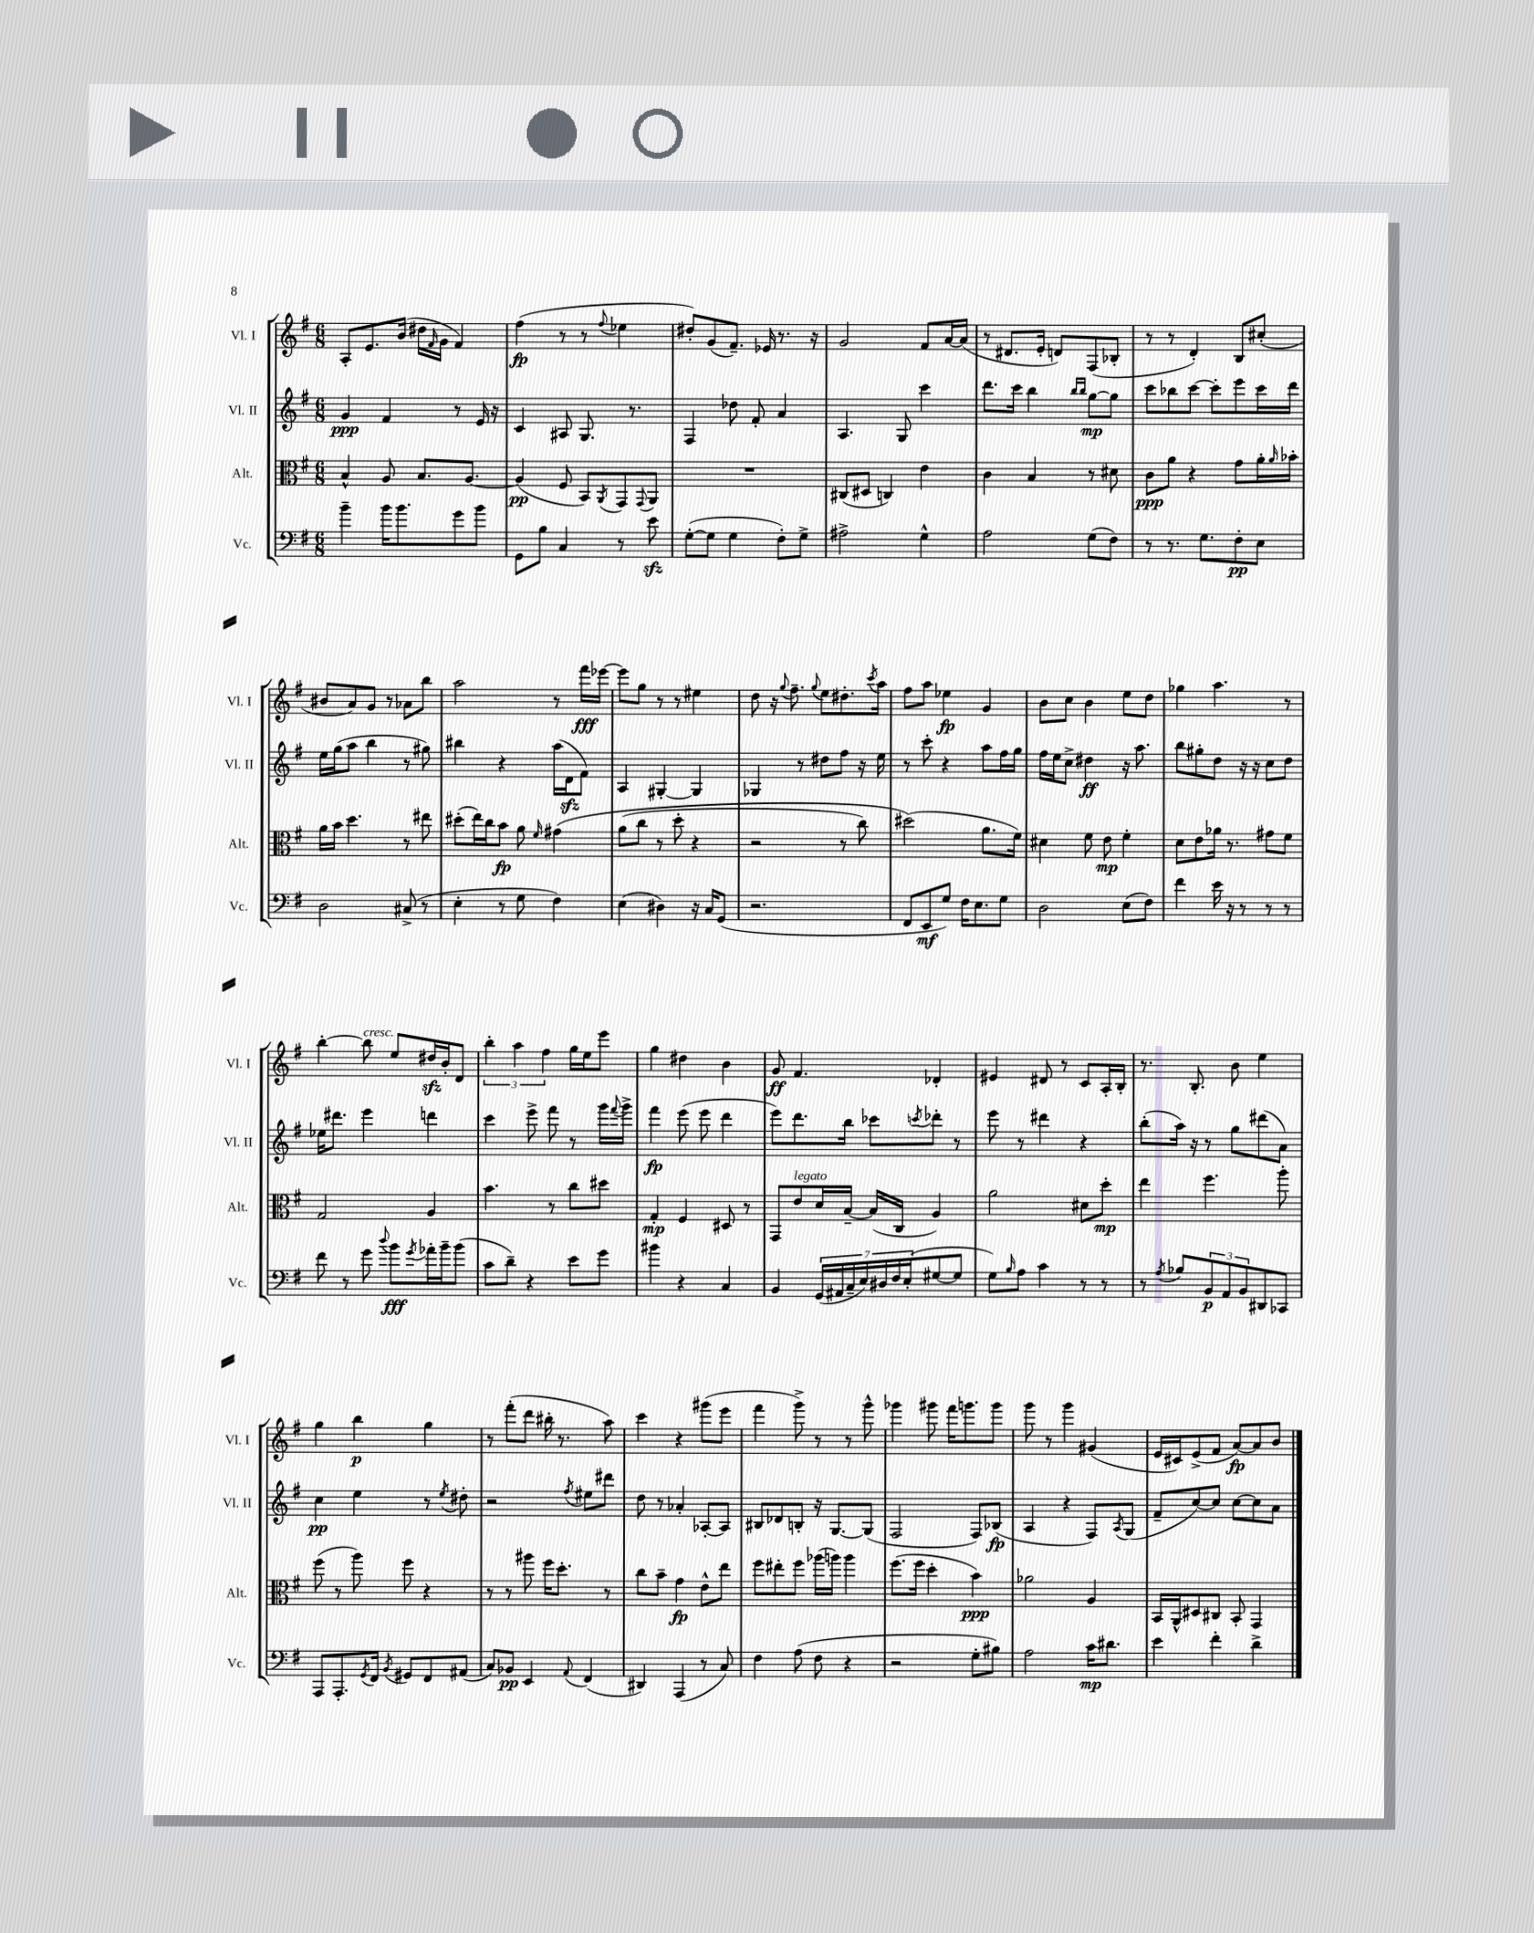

**kern	**kern	**kern	**kern
*staff4	*staff3	*staff2	*staff1
*clefF4	*clefC3	*clefG2	*clefG2
*k[f#]	*k[f#]	*k[f#]	*k[f#]
*M6/8	*M6/8	*M6/8	*M6/8
4b~	4B^^	4g	8A'
.	.	.	8.e
16b	8A	4f#	.
8.b	.	.	(16b
.	8.B	.	16dd#
.	.	.	16qqf#
.	.	.	16g
8g	.	8r	4f#)
.	[8.A	.	.
8b	.	16e	.
.	.	16r	.
=	=	=	=
8GG	(4A]	4c	(4ff#
8B	.	.	.
4C	8F#	8A#	8r
.	8BB)	8.G	8r
.	8qAA	.	8qqff#
8r	8GG	.	4ee-
.	.	8.r	.
.	8qqGG	.	.
8e	8AA	.	.
=	=	=	=
([8G'	2.r	4F#	8dd#')
8G]	.	.	(8g
4G	.	8dd-	8.f#~)
.	.	8f#'	.
.	.	.	16e-
8F#')	.	4a	8.r
8G^	.	.	.
.	.	.	16r
=	=	=	=
2A#^	(8C#	4.A	2g
.	8D#	.	.
.	4C)	.	.
.	.	8G	.
4G^^	4e	4ccc	8f#
.	.	.	[16a
.	.	.	(16a]
=	=	=	=
2A	4c	8.ddd	8r
.	.	.	8.d#
.	.	16ccc	.
.	4B	4bb	.
.	.	.	16e'
.	.	.	8d)
.	.	16qqbb	.
.	.	16qqbb	.
(8G	8r	[8gg	(8F#
8F#)	8d#	8gg]	8B-'
=	=	=	=
8r	8c	8ccc	8r
8.r	8a	8bb-	8r
.	4r	[8ccc	4d')
8.G	.	.	.
.	.	8ccc']	.
8F#'	8g	8eee	8B
8E	16a'	16ccc	(8cc#'
.	16qqa	.	.
.	16b-'	16ddd	.
=	=	=	=
2D	16a	16ee	8b#
.	16b	(16gg	.
.	4.dd	8aa	8a)
.	.	4bb	8g
.	.	.	8r
(8C#^	8r	8r	8a-
8r	8ee#	8gg#)	8bb
=	=	=	=
4E'	(8dd#'	4bb#	2aa
.	16ee)	.	.
.	16cc	.	.
8r	8b	4r	.
8G	8a	.	.
.	16qqf#	.	.
4F#)	&(4g#	(16aa	8r
.	.	16d	.
.	.	8f#)	16fff#
.	.	.	[16eee-
=	=	=	=
(4E	(8a	4A	8eee-]
.	8cc	.	8gg
4D#)	8r	[4G#'	8r
.	8dd'	.	8r
16r	4r	4G#]	4ee#
16C	.	.	.
(8GG	.	.	.
=	=	=	=
2.r	2r	4G-	8dd
.	.	.	16r
.	.	.	8qqgg
.	.	.	8.ff#~
.	.	8r	.
.	.	.	8qqgg
.	.	8dd#	8ee
.	8r	8ff#	8.dd#'
.	8cc)	16r	.
.	.	.	8qccc
.	.	16ee	16aa
=	=	=	=
8FF#	(2dd#&)	8r	8ff#
8EE	.	8ccc'	8aa
8G)	.	4r	4ee-
16F#	.	.	.
8.E	.	.	.
.	8.a	8aa	4g
8G	.	16ff#	.
.	16f#)	16gg	.
=	=	=	=
2D	4d#	16ff#	8b
.	.	16ee	.
.	.	8cc^	8cc
.	8f#	4dd#	4b
.	8e	.	.
(8E	4f#'	16r	8ee
.	.	8.aa	.
8F#)	.	.	8dd
=	=	=	=
4f#	8d	8bb	4gg-
.	8e	8gg#'	.
16e	16a-	8dd	4.aa
16r	8.r	.	.
8r	.	16r	.
.	.	16r	.
8r	8g#	8cc	.
8r	8f#	8dd	8r
=	=	=	=
8f#	2G	16ee-	[4bb'
.	.	8.ddd#	.
8r	.	.	.
8g	.	4eee	8bb]
8qqdd	.	.	.
8b	.	.	8ee
8qg	.	.	.
16a-'	4A	4ddd	16dd#
16b~	.	.	16b'
(8b	.	.	8d
=	=	=	=
8c	4.b	4ccc	6bb'
8d~)	.	.	.
.	.	.	6aa
4r	.	8eee^	.
.	.	.	6ff#
.	8r	8fff#	.
8e	8cc	8r	16gg
.	.	.	16ee
8g	8dd#	16ggg	8eee
.	.	8qqfff#	.
.	.	16ggg^	.
=	=	=	=
4b#	4G'	4fff#	4gg
4r	4F#	(8eee	4dd#
.	.	8eee	.
4C	8D#	4ddd	4b
.	8r	.	.
=	=	=	=
4BB	8GG	8eee)	8g
.	8e	8.ddd	4.f#
(28GG	16d	.	.
28AA#	.	.	.
.	[16B~	16bb	.
28C~	.	.	.
28E)	.	.	.
.	(16B]	8ccc-	.
28D#	.	.	.
28F#	.	.	.
.	16C	.	.
(28E'	.	.	.
.	.	8qccc	.
[8G#	4A)	8ddd-'	4d-'
8G#]	.	8r	.
=	=	=	=
8G)	2a	8eee	4e#
16qqB	.	.	.
8A	.	8r	.
4c	.	4ddd#	8d#
.	.	.	8r
8r	8d#	4r	8c
8r	8dd'	.	16A'
.	.	.	16B'
=	=	=	=
8r	4ee	(8bb'	8.r
8qA	.	.	.
8B-	.	16aa)	.
.	.	16r	8.B'
12BB	4.ff#	8r	.
12AA	.	.	.
.	.	8gg	8b
12BB	.	.	.
8DD#	.	(8ddd#	4ee
8CC-	8aa'	8a)	.
=	=	=	=
8AAA	(8ff#	4cc	4gg
8.AAA'	8r	.	.
.	8aa)	4ee	4bb
8qGG	.	.	.
16FF#	.	.	.
8qBB	.	.	.
8GG#	8ff#	.	.
8FF#	4r	8r	4gg
.	.	8qee	.
(8AA#	.	8dd#'	.
=	=	=	=
8C)	8r	2r	8r
8BB-	8r	.	(8fff#'
4EE	8aa#	.	8ddd
.	16ff#	.	16bb#'
.	8.dd'	.	8.r
8qqAA	.	8qff#	.
(4FF#	.	8ee#	.
.	8r	8ddd#	8aa)
=	=	=	=
4DD#)	8cc	8dd	4ccc
.	8b~	8r	.
(4AAA	4g	4a-'	4r
8r	8e^^	[8A-'	(8ggg#
8C)	8ee	8A-]	8eee
=	=	=	=
4F#	8ff#	8B#	4fff#
.	8ee#'	8d-	.
(8A	8ff#	8B'	8ggg^)
8F#	(16aa-	16r	8r
.	16aa)	[8.G	.
4r	4aa	.	8r
.	.	(8G]	8ggg^^
=	=	=	=
2r	(8.ff#	2F#	4ggg-
.	16ff#	.	.
.	4dd'	.	8ggg#
.	.	.	16fff#
.	.	.	8.ggg
8G'	4b)	8F#)	.
8B#)	.	(8B-	8ggg
=	=	=	=
2A	2a-	4A	8ggg
.	.	.	8r
.	.	4r	4ggg
16c	4A	8F#)	(4g#
8.d#	.	.	.
.	.	8qA	.
.	.	(8G	.
=	=	=	=
4e	16BB	8f#~	16e
.	16AA^^	.	16c#)
.	8D#	[8cc)	(8e^
4f#'	8C#	8cc]	8f#
.	8BB'	[8cc	[8a)
4d^	4GG	8cc]	8a]
.	.	8a	8b
==	==	==	==
*-	*-	*-	*-
